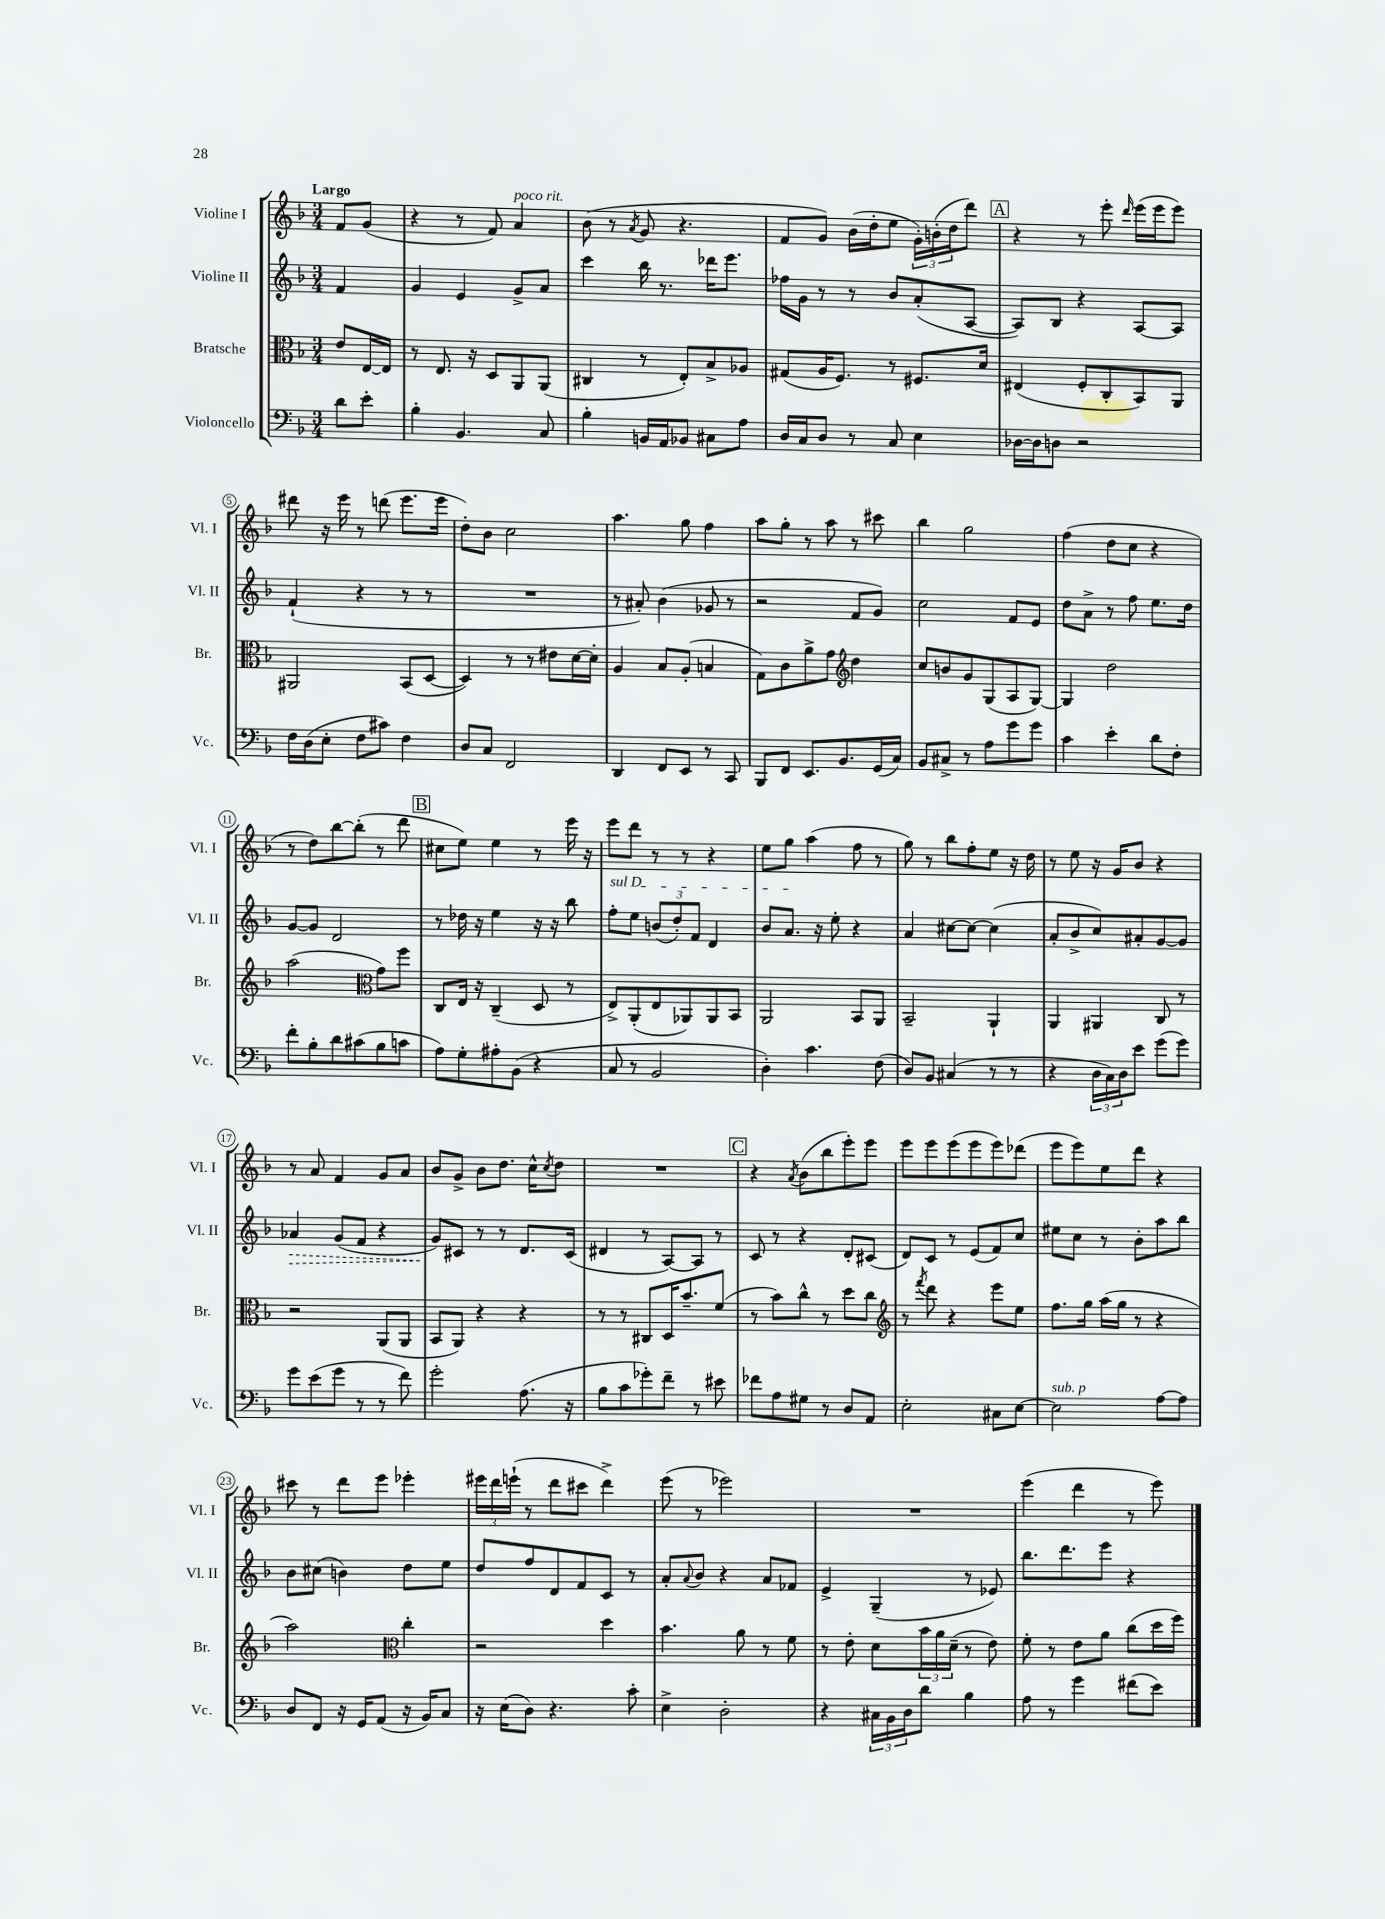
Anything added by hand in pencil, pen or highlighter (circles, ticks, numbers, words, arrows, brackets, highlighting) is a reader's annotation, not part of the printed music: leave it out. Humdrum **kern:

**kern	**kern	**kern	**kern
*staff4	*staff3	*staff2	*staff1
*clefF4	*clefC3	*clefG2	*clefG2
*k[b-]	*k[b-]	*k[b-]	*k[b-]
*M3/4	*M3/4	*M3/4	*M3/4
8d	8e	4f	8f
8e'	[16E	.	(8g
.	16E]	.	.
=	=	=	=
4B-'	8r	4g	4r
.	8.E	.	.
4.BB-	.	4e	8r
.	16r	.	.
.	8D	.	8f)
.	8AA	8g^	4a
8C	(8AA	8a	.
=	=	=	=
4B-'	4C#	4ccc	(8b-
.	.	.	8r
.	.	.	8qa
16BB	8r	16bb-	8g
16AA	.	8.r	.
8BB-	8E')	.	4.r
8C#	8B-^	16ddd-	.
.	.	8.eee	.
8A	8A-	.	.
=	=	=	=
16D	(8G#	16ff-	8f
16C	.	16g	.
8D	16A	8r	8g)
.	8.F)	.	.
8r	.	8r	(16b-
.	.	.	16dd'
8C	8r	8b-	8ee
4E	8.F#	(8a'	24g')
.	.	.	(24b'
.	.	.	24dd
.	.	[8A	8ddd)
.	16d	.	.
=	=	=	=
[16D-	(4E#	8A])	4r
16D-]	.	.	.
8D	.	8B-	.
2r	8F'	4r	8r
.	8C'	.	8eee'
.	.	.	16qqddd
.	8BB-)	[8A	(16eee
.	.	.	16eee
.	8AA	8A]	8eee)
=	=	=	=
16F	2AA#	(4f`	8ddd#
(16D	.	.	.
8E'	.	.	16r
.	.	.	16eee
8F	.	4r	8r
8c#)	.	.	(8ddd
4F	(8BB-	8r	8.eee
.	[8D	8r	.
.	.	.	16eee
=	=	=	=
8D	4D])	2.r	8dd')
8C	.	.	8b-
2FF	8r	.	2cc
.	8r	.	.
.	8e#	.	.
.	[16d	.	.
.	16d']	.	.
=	=	=	=
4DD	4A	8r	4.aa
.	.	8a#')	.
8FF	8B-	(4b-	.
8EE	(8A'	.	8gg
8r	4B	8g-	4ff
8CC	.	8r	.
=	=	=	=
8BBB-	8G)	2r	8aa
8FF	8c	.	8gg'
8.EE	8a^	.	8r
.	8g	.	8aa
8.BB-	.	.	.
*	*clefG2	*	*
.	4dd	8f	8r
(16GG	.	8g)	8ccc#
16C)	.	.	.
=	=	=	=
8BB-	8cc	2cc	4bb-
8C#^	8b	.	.
8r	8g	.	2gg
8A	(8G	.	.
8g	8A	8f	.
8g	[8G)	8e	.
=	=	=	=
4c	4G]	8dd	(4ff
.	.	8a^	.
4e'	2dd	8r	8dd
.	.	8ff	8cc
8d	.	8.ee	4r
8F'	.	.	.
.	.	16dd	.
=	=	=	=
8f'	(2aa	[8g	8r
8B-'	.	8g]	8dd)
8d	.	2d	[8bb-
(8c#	.	.	(8bb-']
*	*clefC3	*	*
8B-	8g)	.	8r
8c	8ff	.	8ddd
=	=	=	=
8A)	8C	8r	8cc#
8G'	16E	16dd-	8ee)
.	16r	16r	.
8A#'	(4C~	4ee	4ee
(8BB-	.	.	.
4r	8D	16r	8r
.	.	16r	.
.	8r	8bb-	16eee
.	.	.	16r
=	=	=	=
8C	8E^)	8ff'	8eee
8r	(8AA'	8ee	8ddd
2BB-	8E	(12b	8r
.	.	12dd')	.
.	8AA-)	.	8r
.	.	12f	.
.	8AA-	4d	4r
.	8BB-	.	.
=	=	=	=
4D')	2AA	8b-	8ee
.	.	8.a	8gg
4.c	.	.	(4aa
.	.	16r	.
.	.	8ee'	.
.	8BB-	4r	8ff
(8F	8AA	.	8r
=	=	=	=
8D)	2BB-~	4a	8gg)
8BB-	.	.	8r
(4C#	.	[8cc#	8bb-
.	.	8cc#_	8ff'
8r	4AA`	(4cc#]	8ee
8r	.	.	16r
.	.	.	16dd
=	=	=	=
4r	4AA	8a'	8r
.	.	8b-^	8ee
24D	4AA#	8cc)	16r
24C)	.	.	.
.	.	.	16g
24D	.	.	.
8e	.	8a#'	8b-
(8g	8C	[8g	4r
8g)	8r	8g]	.
=	=	=	=
8g	2r	4a-	8r
(8e	.	.	8a
8g	.	(8g	4f
8r	.	8f	.
8r	(8AA	4r	8g
8f)	8AA	.	8a
=	=	=	=
2g'	8BB-	8g)	8b-
.	8AA)	8c#	8g^
.	4r	8r	8b-
.	.	8r	8.dd
(8.A	4r	8.d	.
.	.	.	16cc^^
.	.	.	8qcc
.	.	.	8dd
16r	.	(16c#	.
=	=	=	=
8B-	8r	4d#	2.r
8c	8r	.	.
8g-')	8C#	8r	.
8f~	16D	[8A)	.
.	8.b-~	.	.
8r	.	8A]	.
8e#	(8f	8r	.
=	=	=	=
8f-	8r	8c	4r
8A	8b-)	8r	.
.	.	.	8qa
8G#	8cc^^	4r	(8b-
8r	8r	.	8bb-
8D	8dd	8d'	8eee')
8AA	8cc	(8c#	8eee
=	=	=	=
*	*clefG2	*	*
2E'	8r	8d)	8eee
.	8qfff	.	.
.	8ddd	8c	8eee
.	4r	8r	(8eee
.	.	(8e	8eee
8C#	8eee	8f)	8eee)
[8E	8ee	8cc	(8ddd-
=	=	=	=
2E]	8.ff	8ee#	8eee
.	.	8cc	8eee)
.	16gg	.	.
.	(16aa	8r	8ee
.	16gg	.	.
.	8r	8b-'	8ddd
[8A	4r	8aa	4r
8A]	.	8bb-	.
=	=	=	=
8D	2aa)	8b-	8ccc#
8FF	.	(8cc#	8r
16r	.	4b)	8ddd
16GG	.	.	.
(8AA	.	.	8eee
*	*clefC3	*	*
16r	4cc'	8dd	4eee-'
16BB-)	.	.	.
8C	.	8ee	.
=	=	=	=
16r	2r	8dd	24eee#
.	.	.	24ddd
(16E	.	.	.
.	.	.	(24eee`
8D)	.	8ff	8r
4.r	.	8d	8ddd
.	.	8f	8ccc#
.	4dd	8c	4ddd^)
8c'	.	8r	.
=	=	=	=
4E^	4.b-	8a'	(8eee
.	.	8qqa	.
.	.	8b-	8r
2D'	.	4r	2eee-)
.	8a	.	.
.	8r	8a	.
.	8f	8f-	.
=	=	=	=
4r	8r	4e^	2.r
.	8e'	.	.
24C#	8d	(4G~	.
24BB-	.	.	.
24D	.	.	.
8d	24b-	.	.
.	24a	.	.
.	(24d~	.	.
4B-	8r	8r	.
.	8e)	8e-)	.
=	=	=	=
8A	8f'	8.bb-	(4eee
8r	8r	.	.
.	.	8.ddd	.
4g	8e	.	4ddd
.	8a	8eee	.
(8f#	(8cc	4r	8r
8e)	16dd	.	8eee)
.	16ff)	.	.
==	==	==	==
*-	*-	*-	*-
